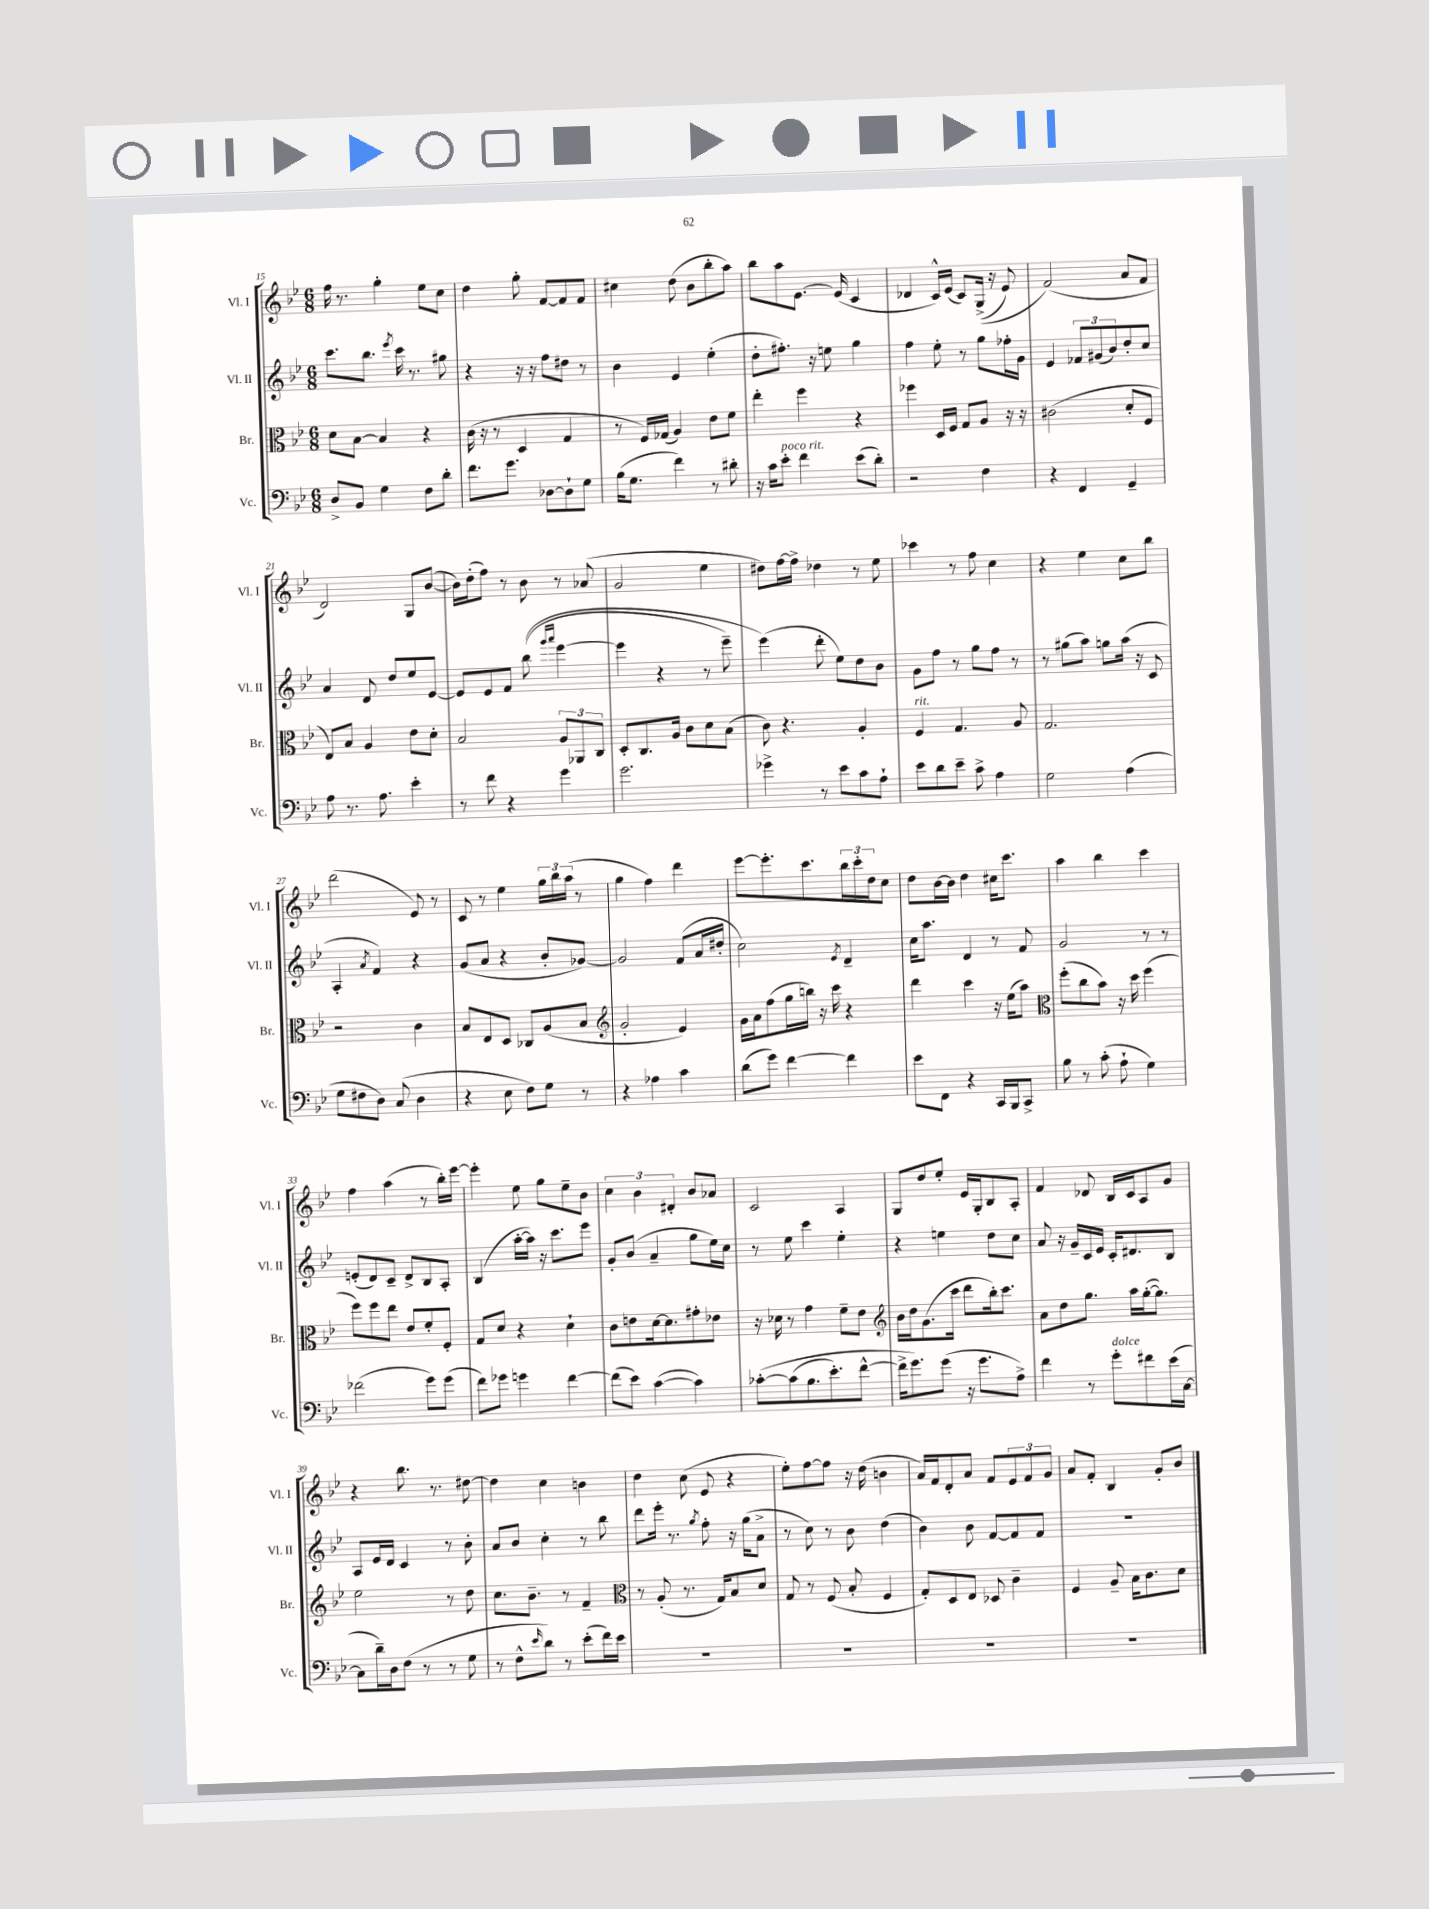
<<
\new StaffGroup <<
\new Staff = "s0" \with { instrumentName = "Vl. I" shortInstrumentName = "Vl. I" } {
    \clef treble \key bes \major \numericTimeSignature \time 6/8
    f''16 r8. g''4-. ees''8 c''8 |
    d''4 g''8-. f'8~ f'8 f'8 |
    cis''4 d''8( bes'8 bes''8-. a''8) |
    bes''8 a''8 ees'8.~ ees'16( c'4 |
    des'4 c'16-^) ees'16( c'8) g16->(\( r16 ees'8) |
    f'2(\) a'8 f'8 |
    d'2) g8 bes'8~( |
    bes'16) d''16-.( f''8) r8 bes'8 r8 aes'8( |
    g'2 ees''4 |
    dis''8) f''16~ f''16-> des''4 r8 ees''8 |
    ces'''4 r8 f''8 c''4 |
    r4 ees''4 c''8 bes''8 |
    d'''2( ees'8) r8 |
    c'8 r8 ees''4 \tuplet 3/2 { g''16 bes''16 a''16( } r8 |
    g''4 f''4) d'''4 |
    ees'''8~ ees'''8.-. c'''8. \tuplet 3/2 { bes''16 c'''16-. d''16 } c''8 |
    d''8 bes'16~ bes'16 d''4 cis''16 c'''8. |
    a''4 bes''4 c'''4 |
    f''4 a''4( r8 bes''16-.) ees'''16~ |
    ees'''4-. ees''8 g''8 ees''8-- bes'8 |
    \tuplet 3/2 { c''4 bes'4 dis'4-. } bes'8 aes'8 |
    c'2 a4 |
    g8 d''8 ees''8-. ees'16 g16-. bes8 a8-. |
    f'4 des'8 bes16 c'16 a8 g'8 |
    r4 bes''8. r8. dis''8~ |
    dis''4 c''4 b'4 |
    d''4 c''8( ees'8 r4 |
    ees''8-.) f''8~ f''8 r16 d''16( b'4 |
    a'16) f'16 d'8-. a'8 f'8 \tuplet 3/2 { ees'8 f'8 g'8 } |
    a'8 f'8-. bes4 g'8-. bes'8 \bar "|." |
}
\new Staff = "s1" \with { instrumentName = "Vl. II" shortInstrumentName = "Vl. II" } {
    \clef treble \key bes \major \numericTimeSignature \time 6/8
    c'''8. bes''8. \acciaccatura { ees'''8 } c'''16 r8. gis''8 |
    r4 r16 r16 f''8 dis''8 r8 |
    bes'4 ees'4 ees''4-.( |
    d''8-. fis''8.-.) r16 e''8 g''4 |
    f''4 ees''8-. r8 g''8 fes''16-. g'16 |
    ees'4 \tuplet 3/2 { fes'8 gis'8( bes'8) } d''8-. c''8 |
    a'4 d'8 d''8 ees''8 ees'8~ |
    ees'8 ees'8 f'8 bes''8(\( \grace { g'''16 a'''16 } ees'''4~ |
    ees'''4 r4 r8 ees'''8--) |
    ees'''4(\) d'''8-. ees''8) d''8 bes'8 |
    g'8 f''8 r8 g''8 f''8 r8 |
    r8 gis''8( a''8) g''8 a''16( r16 c'8 |
    a4-. \acciaccatura { a'8 } f'4) r4 |
    g'8( a'8 r4 bes'8-. ges'8~) |
    ges'2 f'8( a'16 dis''16-. |
    c''2) \acciaccatura { ees'8 } d'4-- |
    c''16 a''8. d'4 r8 f'8 |
    g'2 r8 r8 |
    e'8-.( d'8) c'8-- d'8-> bes8 a8-. |
    bes4( a''16~-. a''16) r16 c'''8. ees'''8 |
    g'8-. bes'8( a'4-- g''8 ees''16) c''16 |
    r8 ees''8 c'''4 ees''4-. |
    r4 e''4 d''8 c''8 |
    a'8 r16 g'16-- c'16 ees'16 c'16-. dis'8. bes8 |
    a8 ees'16 d'16 c'4 r8 bes'8-. |
    a'8 bes'8 c''4-. r8 bes''8 |
    d'''8 ees'''16-. r8. \acciaccatura { g''8 } f''8-. r16 g''16( a'8-> |
    r8 c''8) r8 bes'8 d''4( |
    bes'4) bes'8 f'8~ f'8 f'8 |
    R2. \bar "|." |
}
\new Staff = "s2" \with { instrumentName = "Br." shortInstrumentName = "Br." } {
    \clef alto \key bes \major \numericTimeSignature \time 6/8
    d'8 bes8~ bes4 r4 |
    c'16( r16 r8 d4 g4 |
    r8 f16) ges16( a4) ees'8 f'8 |
    ees''4-. f''4 r4 |
    fes''4 d16 f16 g8 a8 r16 r16 |
    cis'2( d'8-. f8 |
    ees8) bes8 a4 ees'8 d'8-. |
    bes2 \tuplet 3/2 { a8 aes,8 c8 } |
    d8-. c8. a16 c'8 d'8 bes8( |
    c'8) r4. a4-. |
    f4^\markup { \italic "rit." } g4. a8 |
    g2. |
    r2 c'4 |
    bes8 ees8 d8 ces8 a8( bes8 |
    \clef treble g'2-. ees'4) |
    g'16 a'16 f''8( g''16 b''16) r16 c'''16 r4 |
    d'''4 c'''4 r16 ees''16( a''8) |
    \clef alto f''8-.( c''8 bes'8) r16 d''16 f''4( |
    f''8) f''8 ees''8 ees'8 f'8-. f8-. |
    g8 d'8 r4 d'4-! |
    c'8 e'8 d'16~ d'8. gis'8-. ees'8 |
    r16 des'16 r8 g'4 f'8-- ees'8 |
    \clef treble bes'16 d''16 g'8.( c'''16 d'''8 bes''16-.) c'''8. |
    a'8 d''8 g''8. a''16 g''16~-.( g''8.) |
    ees''2 r8 d''8 |
    c''8. bes'8.-- r8 f'4-- |
    \clef alto r8 a8-.( r8. g16) bes8 d'8 |
    g8 r8 f8( bes8-. f4 |
    g8-.) d8 ees8 des8 c'4-- |
    f4 a8-- bes16 c'8. d'8 \bar "|." |
}
\new Staff = "s3" \with { instrumentName = "Vc." shortInstrumentName = "Vc." } {
    \clef bass \key bes \major \numericTimeSignature \time 6/8
    d8-> bes,8 g4 f8 d'8-. |
    f'8. g'8. des8~ des8-! g8 |
    bes16( g8. f'4) r8 dis'8-. |
    r16 c'16 ees'8-.^\markup { \italic "poco rit." } f'4 ees'8( d'8-.) |
    r2 f4 |
    r4 f,4 g,4-- |
    a8 r8. a8. ees'4-. |
    r8 f'8 r4 g'4 |
    g'2. |
    ges'4-> r8 ees'8 c'8 a8-! |
    ees'8 d'8 ees'8-- c'8-> a4 |
    g2 a4( |
    g8 fis8 d8) c8( d4 |
    r4 ees8 f8) g8 r8 |
    r4 aes4 c'4 |
    d'8( g'8) f'4~ f'4 |
    ees'8 f,8 r4 c,16 bes,,16 c,8-> |
    bes8 r8 c'8-.( a8-! g4) |
    fes'2( g'8) g'8( |
    f'8) ges'8 g'4 f'4~ |
    f'8( ees'8) c'4~( c'4) |
    ces'8~-.\( ces'8( bes8. ees'8.-.) f'8~-^ |
    f'16-> g'8.\) g'8( r16 g'8. a8->) |
    f'4 r8 g'8-.^\markup { \italic "dolce" } fis'8 ees'16( c16~ |
    c8 d'16--) d16 f8( r8 r8 g8 |
    r8 f8-^ \grace { ees'16 } d'8) r8 ees'8-.( f'16) ees'16 |
    R2. |
    R2. |
    R2. |
    R2. \bar "|." |
}
>>
>>
\layout { \context { \Score currentBarNumber = #15 } }
